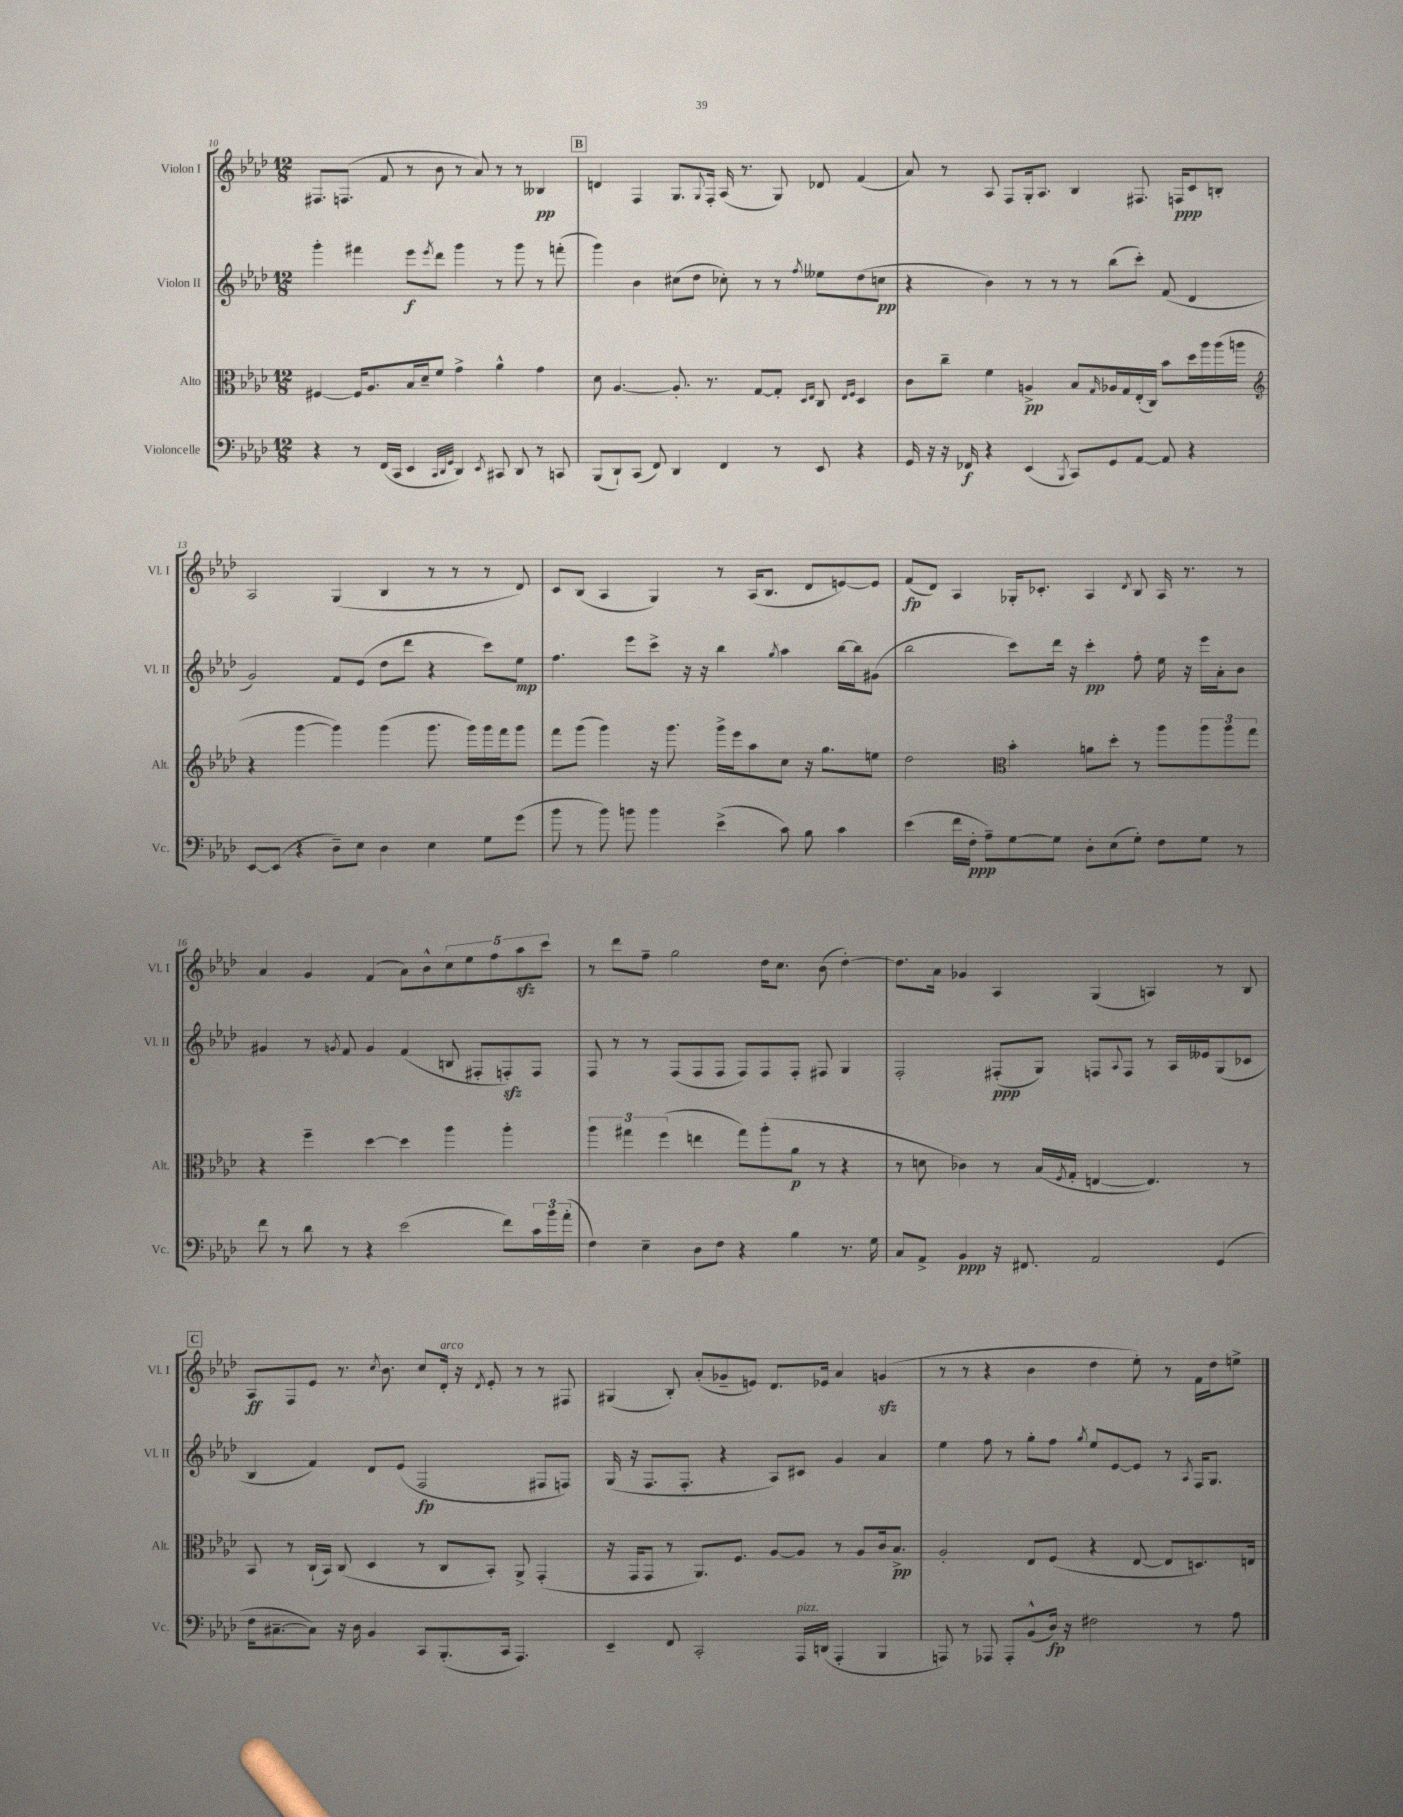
<<
\new StaffGroup <<
\new Staff = "s0" \with { instrumentName = "Violon I" shortInstrumentName = "Vl. I" } {
    \clef treble \key aes \major \numericTimeSignature \time 12/8
    fis8. f8.( f'8 r8 bes'8 r8 aes'8) r8 r8 beses4\pp |
    \mark \markup { \box "B" } d'4 f4 g8. \appoggiatura { g8 } f16-. aes16( r8. g8) des'8 f'4( |
    aes'8) r8 aes8 f8 g16-. aes8. bes4 fis8. f16\ppp c'8 b8-. |
    aes2 g4( bes4 r8 r8 r8 des'8) |
    c'8 bes8( aes4 g4) r8 aes16( bes8. des'8 e'8~) e'8 |
    f'8\fp( des'8) aes4 ges16-. ces'8.-. aes4 \acciaccatura { des'8 } bes8 aes16 r8. r8 |
    aes'4 g'4 f'4( aes'8) bes'8-^ \tuplet 5/4 { c''8 ees''8 f''8 aes''8\sfz c'''8 } |
    r8 des'''8 f''8-- g''2 des''16 c''8. bes'8( des''4~-.) |
    des''8. aes'16 ges'4 aes4 g4( a4) r8 bes8 |
    \mark \markup { \box "C" } aes8\ff f8 ees'8 r8. \acciaccatura { c''8 } bes'8. c''8 des'16-.^\markup { \italic "arco" } r16 \acciaccatura { des'8 } ees'8-. r8 r8 fis8 |
    gis4( bes8-.) aes'8-.( ges'8-- e'8) des'8. ees'16 aes'4 g'4\sfz( |
    r8 r8 r4 bes'4 des''4 ees''8-.) r8 f'16 des''16 e''8-> \bar "|." |
}
\new Staff = "s1" \with { instrumentName = "Violon II" shortInstrumentName = "Vl. II" } {
    \clef treble \key aes \major \numericTimeSignature \time 12/8
    g'''4-. fis'''4 ees'''8\f \acciaccatura { ees'''8 } des'''8 g'''4 r8 g'''8 r8 f'''8-.( |
    \mark \markup { \box "B" } g'''4) bes'4 cis''8( des''8 ces''8-.) r8 r8 \acciaccatura { f''8 } eeses''8 des''8( c''8\pp |
    r4 bes'4) r8 r8 r8 bes''8( c'''8-.) f'8( des'4 |
    g'2) f'8 ees'8( des''8 des'''8 r4 c'''8) ees''8\mp |
    f''4. ees'''8 c'''8-> r16 r16 bes''4 \acciaccatura { g''8 } aes''4 bes''16~ bes''16 gis'8( |
    bes''2 c'''8) des'''16 r16 c'''4-.\pp f''8-. ees''16 r16 ees'''16 aes'16-. bes'8 |
    gis'4 r8 \acciaccatura { g'8 } f'8 g'4 f'4( b8 fis8-. f8-.\sfz) f8 |
    f8 r8 r8 f8( f8 f8 f8) f8 f8-. fis8 g4 |
    f2-. fis8-.\ppp( g8) f8 \appoggiatura { aes8 } f8 r8 aes16 eeses'16 g8( ces'8 |
    \mark \markup { \box "C" } bes4 f'4) des'8 ees'8( f2\fp fis8 f8) |
    g16( r16 f8. f8.-. r4 aes8) cis'8 g'4 aes'4 |
    ees''4 f''8 r8 g''8-. f''8 \acciaccatura { g''8 } ees''8 ees'8~ ees'8 r8 \acciaccatura { aes8 } f16 g8. \bar "|." |
}
\new Staff = "s2" \with { instrumentName = "Alto" shortInstrumentName = "Alt." } {
    \clef alto \key aes \major \numericTimeSignature \time 12/8
    fis4~ fis16 aes8. bes16 des'16-- f'8 g'4-> aes'4-^ g'4 |
    \mark \markup { \box "B" } des'8 aes4.~ aes8.-. r8. g8~ g8-. \grace { des16 ees16 } c8 \grace { ees16 f16 } des4 |
    c'8 c''8-- f'4 a4->\pp bes8 \grace { g16 } aes16 g16 ees16-.( c16) bes'8 des''16 aes''16 aes''16( a''16 |
    \clef treble r4 g'''4~ g'''4) g'''4( g'''8. g'''16) g'''16 f'''16 g'''8 |
    f'''8 g'''8( g'''4) r16 g'''8. g'''16-> ees'''16 aes''8 c''8 r16 g''8. e''8 |
    des''2 \clef alto bes'4-. a'8 des''8-. r8 aes''8 \tuplet 3/2 { aes''8 aes''8 g''8 } |
    r4 f''4-- des''4~ des''4 aes''4 aes''4-. |
    \tuplet 3/2 { aes''4 gis''4 f''4( } e''4 gis''8) aes''8-.( aes'8\p r8 r4 |
    r8 d'8 ces'4) r8 bes16( \acciaccatura { f8 } g16-. e4~ e4.) r8 |
    \mark \markup { \box "C" } bes,8 r8 c16-!( bes,16) c8( des4 r8 c8 bes,8-.) aes,8-> g,4-.( |
    r16 g,16 g,8 r8 aes,8.) f8. aes8~ aes8 r8 aes8 c'16 bes8.->\pp |
    aes2-. ees8 f8( r4 ees8~ ees8 d8.) e16 \bar "|." |
}
\new Staff = "s3" \with { instrumentName = "Violoncelle" shortInstrumentName = "Vc." } {
    \clef bass \key aes \major \numericTimeSignature \time 12/8
    r4 r8 f,16( c,16 ees,4 \grace { c,32 des,32 g,32 } des,4) \acciaccatura { ees,8 } cis,8 des,8 r8 c,8 |
    \mark \markup { \box "B" } bes,,8( des,8-!) c,8( f,8) des,4 f,4 r8 ees,8 r4 |
    g,16 r16 r16 fes,16\f r4 ees,4( \acciaccatura { bes,,8 } c,8) g,8 aes,8~ aes,8 r4 |
    ees,8~ ees,8( r4 des8--) ees8 des4 ees4 g8 g'8( |
    bes'8 r8 bes'8) b'8 b'4 ees'4->( c'8) bes8 c'4 |
    ees'4( f'16 f16-.\ppp aes8--) g8~ g8 des8-. ees8( g8-.) f8 g8 r8 |
    f'8 r8 des'8 r8 r4 ees'2( f'8) \tuplet 3/2 { c'16 bes'16 aes'16-.( } |
    f4) ees4-- des8 f8 r4 bes4 r8. g16 |
    c8 aes,8-> bes,4\ppp r16 fis,8. aes,2 g,4( |
    \mark \markup { \box "C" } f16 cis8.~-- cis8) r16 des16 bes,4 c,8 bes,,8.-.( c,16 aes,,4.) |
    ees,4-- f,8 c,2-. aes,,16^\markup { \italic "pizz." } d,16( aes,,4-. bes,,4 |
    a,,8) r8 aes,,8 aes,,8-. bes,8-^( des16\fp) r16 fis2 r8 aes8 \bar "|." |
}
>>
>>
\layout { \context { \Score currentBarNumber = #10 } }
